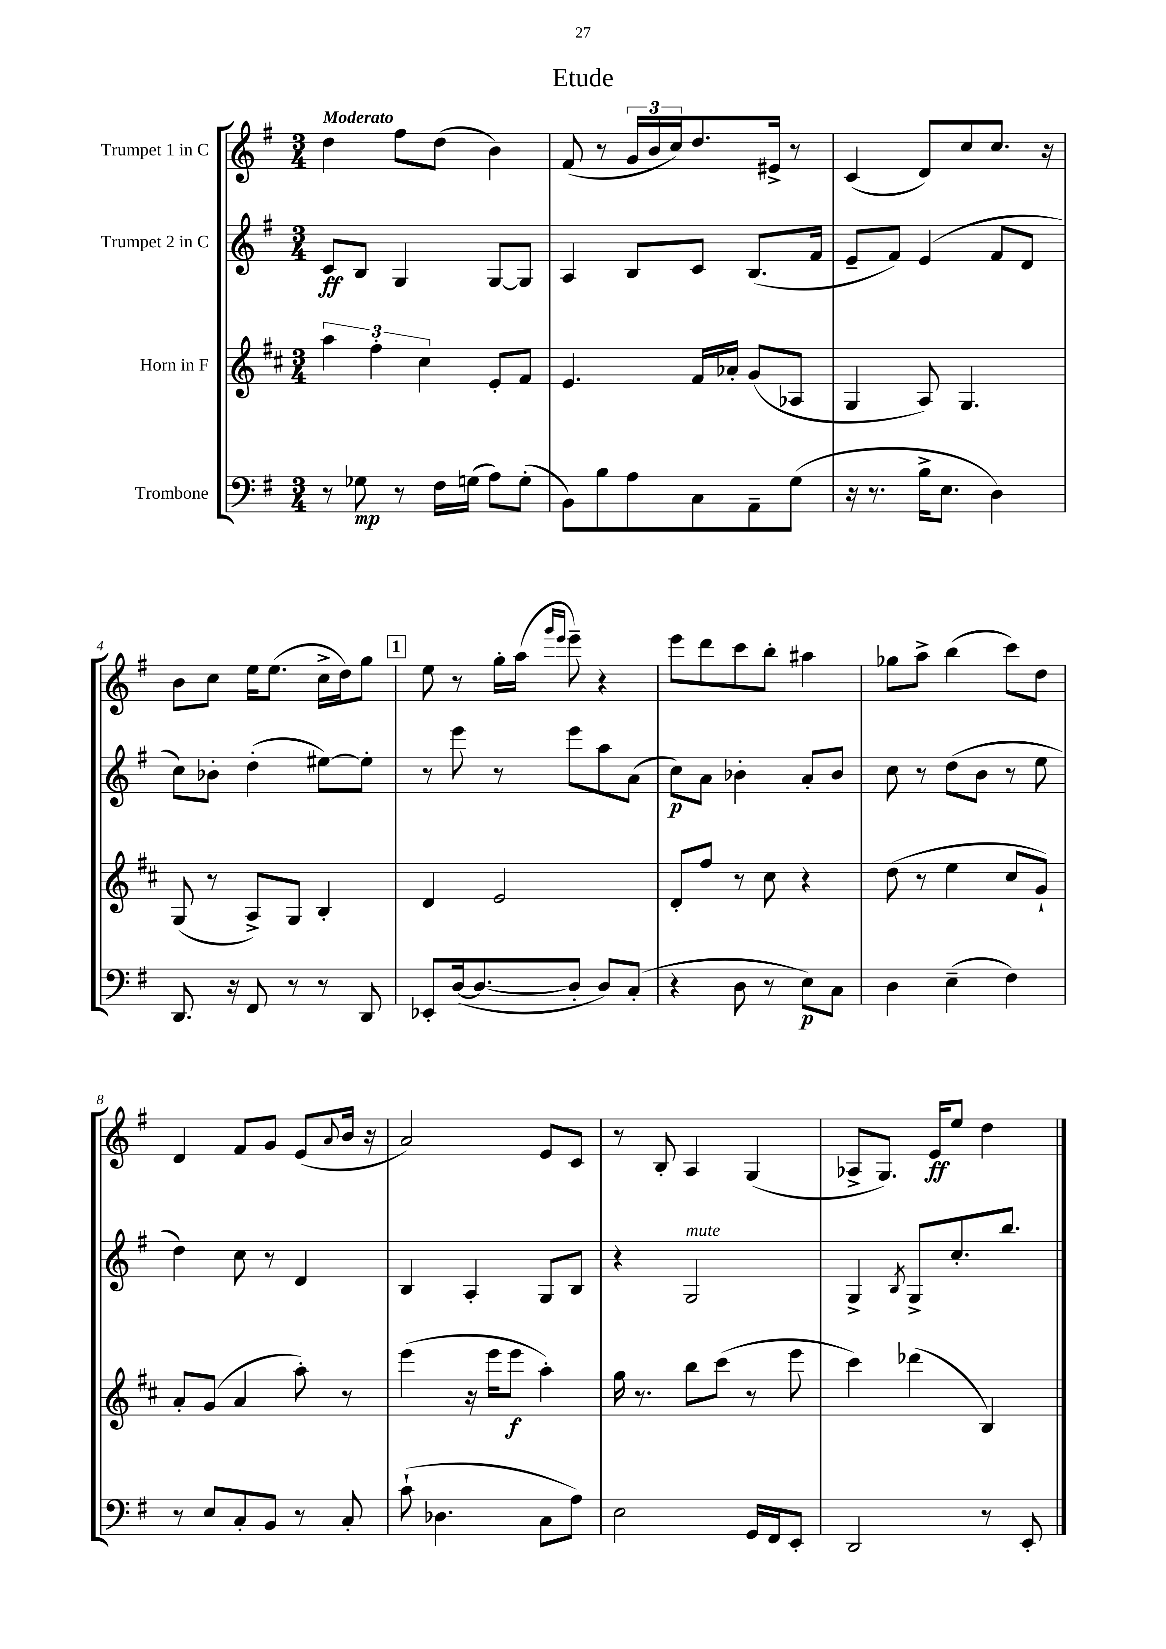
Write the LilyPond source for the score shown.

\header { title = "Etude" }
<<
\new StaffGroup <<
\new Staff = "s0" \with { instrumentName = "Trumpet 1 in C" } {
    \clef treble \key g \major \numericTimeSignature \time 3/4 \tempo "Moderato"
    d''4 fis''8 d''8( b'4) |
    fis'8( r8 \tuplet 3/2 { g'16 b'16 c''16) } d''8. eis'16-> r8 |
    c'4( d'8) c''8 c''8. r16 |
    b'8 c''8 e''16 e''8.( c''16-> d''16) g''8 |
    \mark \markup { \box "1" } e''8 r8 g''16-. a''16( \grace { g'''16 e'''16 } e'''8--) r4 |
    e'''8 d'''8 c'''8 b''8-. ais''4 |
    ges''8 a''8-> b''4( c'''8) d''8 |
    d'4 fis'8 g'8 e'8( \appoggiatura { a'8 } b'16 r16 |
    a'2) e'8 c'8 |
    r8 b8-. a4 g4( |
    aes8-> g8.) e'16\ff e''8 d''4 \bar "|." |
}
\new Staff = "s1" \with { instrumentName = "Trumpet 2 in C" } {
    \clef treble \key g \major \numericTimeSignature \time 3/4
    c'8\ff b8 g4 g8~ g8 |
    a4 b8 c'8 b8.( fis'16 |
    e'8-- fis'8) e'4( fis'8 d'8 |
    c''8) bes'8-. d''4-.( eis''8~) eis''8-. |
    \mark \markup { \box "1" } r8 e'''8 r8 e'''8 a''8 a'8( |
    c''8\p) a'8 bes'4-. a'8-. bes'8 |
    c''8 r8 d''8( b'8 r8 e''8 |
    d''4) c''8 r8 d'4 |
    b4 a4-. g8 b8 |
    r4 g2^\markup { \italic "mute" } |
    g4-> \acciaccatura { b8 } g8-> c''8.-. b''8. \bar "|." |
}
\new Staff = "s2" \with { instrumentName = "Horn in F" } {
    \clef treble \key d \major \numericTimeSignature \time 3/4
    \tuplet 3/2 { a''4 fis''4-. cis''4 } e'8-. fis'8 |
    e'4. fis'16 aes'16-. g'8( aes8 |
    g4 a8) g4. |
    g8( r8 a8->) g8 b4-. |
    \mark \markup { \box "1" } d'4 e'2 |
    d'8-. fis''8 r8 cis''8 r4 |
    d''8( r8 e''4 cis''8 g'8-!) |
    a'8-. g'8( a'4 a''8-.) r8 |
    e'''4( r16 e'''16 e'''8\f a''4-.) |
    g''16 r8. b''8 cis'''8( r8 e'''8 |
    cis'''4) des'''4( b4) \bar "|." |
}
\new Staff = "s3" \with { instrumentName = "Trombone" } {
    \clef bass \key g \major \numericTimeSignature \time 3/4
    r8 ges8\mp r8 fis16 g16( a8) g8-.( |
    b,8) b8 a8 c8 a,8-- g8( |
    r16 r8. b16-> e8. d4) |
    d,8. r16 fis,8 r8 r8 d,8 |
    \mark \markup { \box "1" } ees,8-. d16~( d8.~ d8-. d8) c8-.( |
    r4 d8 r8 e8\p) c8 |
    d4 e4--( fis4) |
    r8 e8 c8-. b,8 r8 c8-. |
    c'8-!( des4. c8 a8) |
    e2 g,16 fis,16 e,8-. |
    d,2 r8 e,8-. \bar "|." |
}
>>
>>
